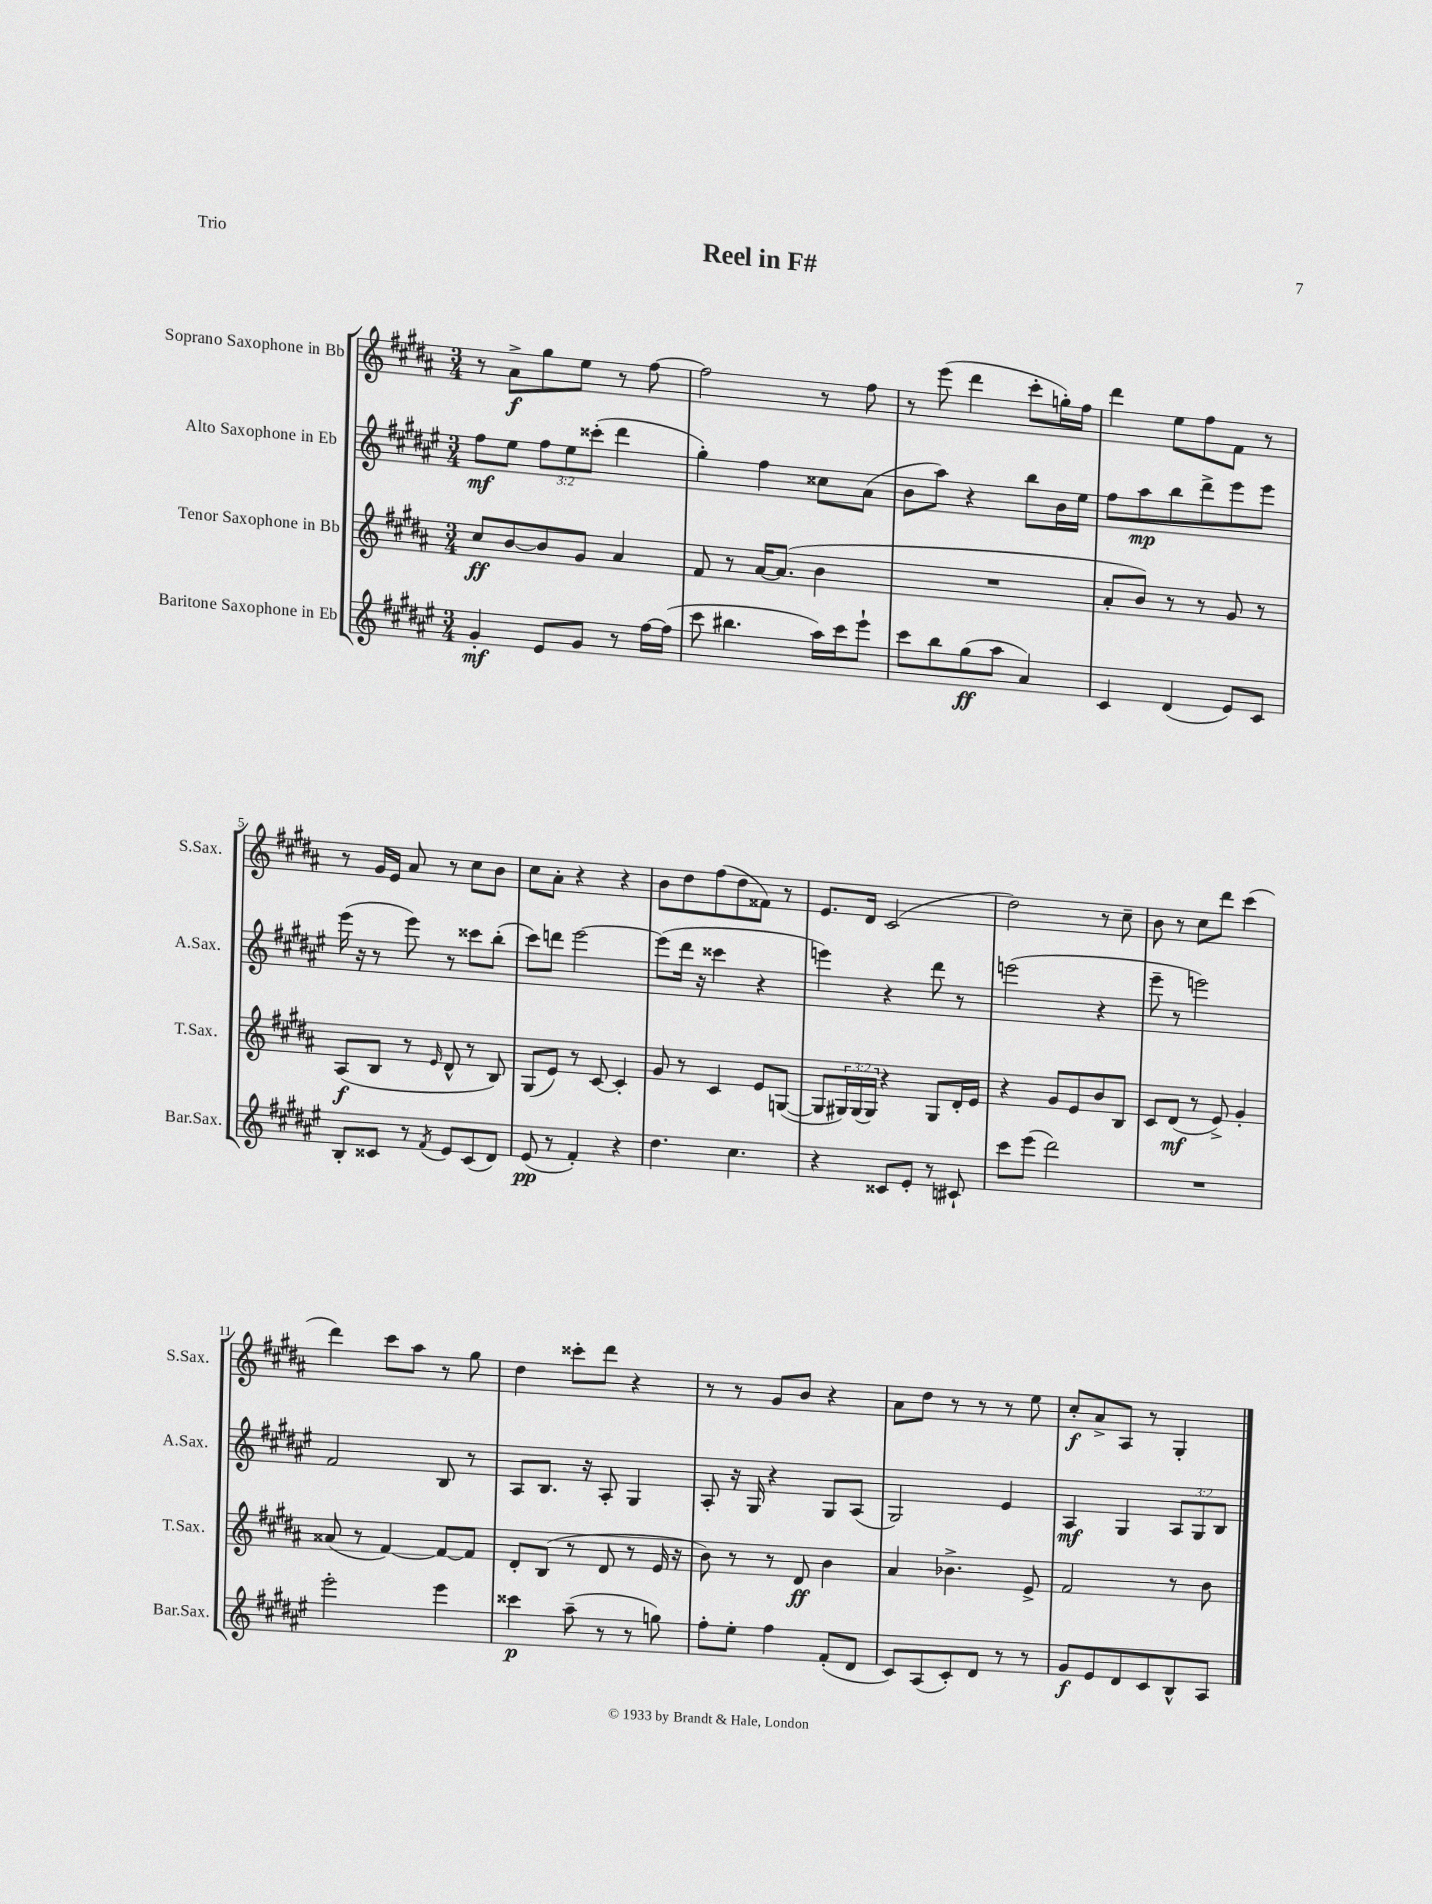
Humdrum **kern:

**kern	**dynam	**kern	**dynam	**kern	**dynam	**kern	**dynam
*part4	*part4	*part3	*part3	*part2	*part2	*part1	*part1
*staff4	*staff4	*staff3	*staff3	*staff2	*staff2	*staff1	*staff1
*I"Baritone Saxophone in Eb	*	*I"Tenor Saxophone in Bb	*	*I"Alto Saxophone in Eb	*	*I"Soprano Saxophone in Bb	*
*I'Bar.Sax.	*	*I'T.Sax.	*	*I'A.Sax.	*	*I'S.Sax.	*
*clefG2	*	*clefG2	*	*clefG2	*	*clefG2	*
*k[f#c#g#d#a#e#]	*	*k[f#c#g#d#a#]	*	*k[f#c#g#d#a#e#]	*	*k[f#c#g#d#a#]	*
*M3/4	*	*M3/4	*	*M3/4	*	*M3/4	*
=1	=1	=1	=1	=1	=1	=1	=1
4g#'/	mf	8cc#/L	ff	8ff#\L	mf	8r	.
.	.	[8b/	.	8ee#\J	.	8a#^\L	f
8e#/L	.	8b/]	.	12ff#\L	.	8gg#\	.
.	.	.	.	12ee#\	.	.	.
8g#/J	.	8g#/J	.	.	.	8ee\J	.
.	.	.	.	(12ccc##X'\J	.	.	.
8r	.	4a#/	.	4ddd#\	.	8r	.
[16ff#\LL	.	.	.	.	.	[8ff#\	.
(16ff#\JJ]	.	.	.	.	.	.	.
=2	=2	=2	=2	=2	=2	=2	=2
8ccc#\	.	8f#/	.	4gg#'\)	.	2ff#\]	.
4.bb#X\	.	8r	.	.	.	.	.
.	.	[16a#/KL	.	4ff#\	.	.	.
.	.	(8.a#/J]	.	.	.	.	.
16aa#\LL)	.	4b\	.	8cc##X\L	.	8r	.
16ccc#\J	.	.	.	.	.	.	.
8eee#`\J	.	.	.	(8a#\J	.	8ff#\	.
=3	=3	=3	=3	=3	=3	=3	=3
8ccc#\L	.	2.r	.	8b\L	.	8r	.
8bb\	.	.	.	8aa#\J)	.	(8eee\	.
(8gg#\	ff	.	.	4r	.	4ddd#\	.
8aa#\J	.	.	.	.	.	.	.
4a#/)	.	.	.	8bb\L	.	8ccc#'\L	.
.	.	.	.	16b\L	.	16ggn'\L)	.
.	.	.	.	16ee#\JJ	.	16ff#\JJ	.
=4	=4	=4	=4	=4	=4	=4	=4
4c#/	.	8a#'/L	.	8ff#\L	.	4ddd#\	.
.	.	8b/J)	.	8aa#\	mp	.	.
(4d#/	.	8r	.	8bb\	.	8ee\L	.
.	.	8r	.	8ddd#^\	.	8ff#\	.
8e#/L)	.	8g#/	.	8eee#\	.	8f#\J	.
8c#/J	.	8r	.	8eee#\J	.	8r	.
!!LO:LB:g=z
=5	=5	=5	=5	=5	=5	=5	=5
8B'/L	.	(8A#/L	f	(16eee#\	.	8r	.
.	.	.	.	16r	.	.	.
8c##X/J	.	8B/J	.	8r	.	16g#/LL	.
.	.	.	.	.	.	16e/JJ	.
8r	.	8r	.	8eee#\)	.	8a#/	.
8qf#/	.	16qqe/	.	.	.	.	.
8e#/L	.	8d#^^/	.	8r	.	8r	.
(8c##/	.	8r	.	8ccc##X\L	.	8cc#\L	.
8d#/J)	.	8B/)	.	(8bb'\J	.	8b\J	.
=6	=6	=6	=6	=6	=6	=6	=6
(8e#/	pp	(8G#/L	.	8ccc#\L)	.	8cc#\L	.
8r	.	8e/J)	.	8dddn\J	.	8a#'\J	.
4f#'/)	.	8r	.	[2eee#\	.	4r	.
.	.	[8c#/	.	.	.	.	.
4r	.	4c#'/]	.	.	.	4r	.
=7	=7	=7	=7	=7	=7	=7	=7
4.dd#\	.	8g#/	.	(8eee#\L]	.	8b\L	.
.	.	8r	.	16ddd#\Jk	.	8dd#\	.
.	.	.	.	16r	.	.	.
.	.	4c#/	.	4ccc##X\	.	(8ff#\	.
4.cc#\	.	.	.	.	.	8dd#\	.
.	.	8e/L	.	4r	.	8f##X\J)	.
.	.	([8Gn/J	.	.	.	8r	.
=8	=8	=8	=8	=8	=8	=8	=8
4r	.	8G/L]	.	4eeen\)	.	8.e/L	.
.	.	24G#X/L)	.	.	.	.	.
.	.	(24G#/	.	.	.	.	.
.	.	.	.	.	.	16d#/Jk	.
.	.	24G#/JJ)	.	.	.	.	.
8c##X/L	.	4r	.	4r	.	(2c#/	.
8e#'/J	.	.	.	.	.	.	.
8r	.	8G#/L	.	8ddd#\	.	.	.
8c#X`/	.	16d#'/L	.	8r	.	.	.
.	.	16e/JJ	.	.	.	.	.
=9	=9	=9	=9	=9	=9	=9	=9
8ccc#\L	.	4r	.	(2eeen\	.	2dd#\)	.
(8eee#\J	.	.	.	.	.	.	.
2ddd#\)	.	8g#/L	.	.	.	.	.
.	.	8e/	.	.	.	.	.
.	.	8b/	.	4r	.	8r	.
.	.	8B/J	.	.	.	8cc#~\	.
=10	=10	=10	=10	=10	=10	=10	=10
2.r	.	8c#/L	.	8eee#~\	.	8b\	.
.	.	(8d#/J	mf	8r	.	8r	.
.	.	8r	.	2eeen\)	.	8cc#\L	.
.	.	8e^/)	.	.	.	8ddd#\J	.
.	.	4g#'/	.	.	.	(4ccc#\	.
!!LO:LB:g=z
=11	=11	=11	=11	=11	=11	=11	=11
2eee#'\	.	(8a##X/	.	2f#/	.	4ddd#\)	.
.	.	8r	.	.	.	.	.
.	.	[4f#/)	.	.	.	8ccc#\L	.
.	.	.	.	.	.	8aa#\J	.
4eee#\	.	8f#/L_	.	8B/	.	8r	.
.	.	8f#/J]	.	8r	.	8gg#\	.
=12	=12	=12	=12	=12	=12	=12	=12
4ccc##X\	p	8d#'/L	.	8A#/L	.	4dd#\	.
.	.	(8B/J	.	8.B/J	.	.	.
(8aa#~\	.	8r	.	.	.	8ccc##X'\L	.
.	.	.	.	16r	.	.	.
8r	.	8d#/	.	8A#'/	.	8ddd#\J	.
8r	.	8r	.	4G#/	.	4r	.
8ggn\)	.	16e/	.	.	.	.	.
.	.	16r	.	.	.	.	.
=13	=13	=13	=13	=13	=13	=13	=13
8ff#'\L	.	8b\)	.	8A#'/	.	8r	.
8ee#'\J	.	8r	.	16r	.	8r	.
.	.	.	.	16G#/	.	.	.
4ff#\	.	8r	.	4r	.	8g#/L	.
.	.	8d#/	ff	.	.	8b/J	.
(8f#'/L	.	4b\	.	8G#/L	.	4r	.
8d#/J	.	.	.	(8A#/J	.	.	.
=14	=14	=14	=14	=14	=14	=14	=14
8c#/L)	.	4a#/	.	2G#/)	.	8a#\L	.
(8A#/	.	.	.	.	.	8dd#\J	.
8c#'/)	.	4.b-X^\	.	.	.	8r	.
8d#/J	.	.	.	.	.	8r	.
8r	.	.	.	4e#/	.	8r	.
8r	.	8e^/	.	.	.	8ee\	.
=15	=15	=15	=15	=15	=15	=15	=15
8g#/L	f	2f#/	.	4A#/	mf	8cc#'/L	f
8e#/	.	.	.	.	.	8a#^/	.
8d#/	.	.	.	4G#/	.	8A#/J	.
8c#/	.	.	.	.	.	8r	.
8B^^/	.	8r	.	12A#/L	.	4G#'/	.
.	.	.	.	12G#/	.	.	.
8A#/J	.	8b\	.	.	.	.	.
.	.	.	.	12B/J	.	.	.
==	==	==	==	==	==	==	==
*-	*-	*-	*-	*-	*-	*-	*-
